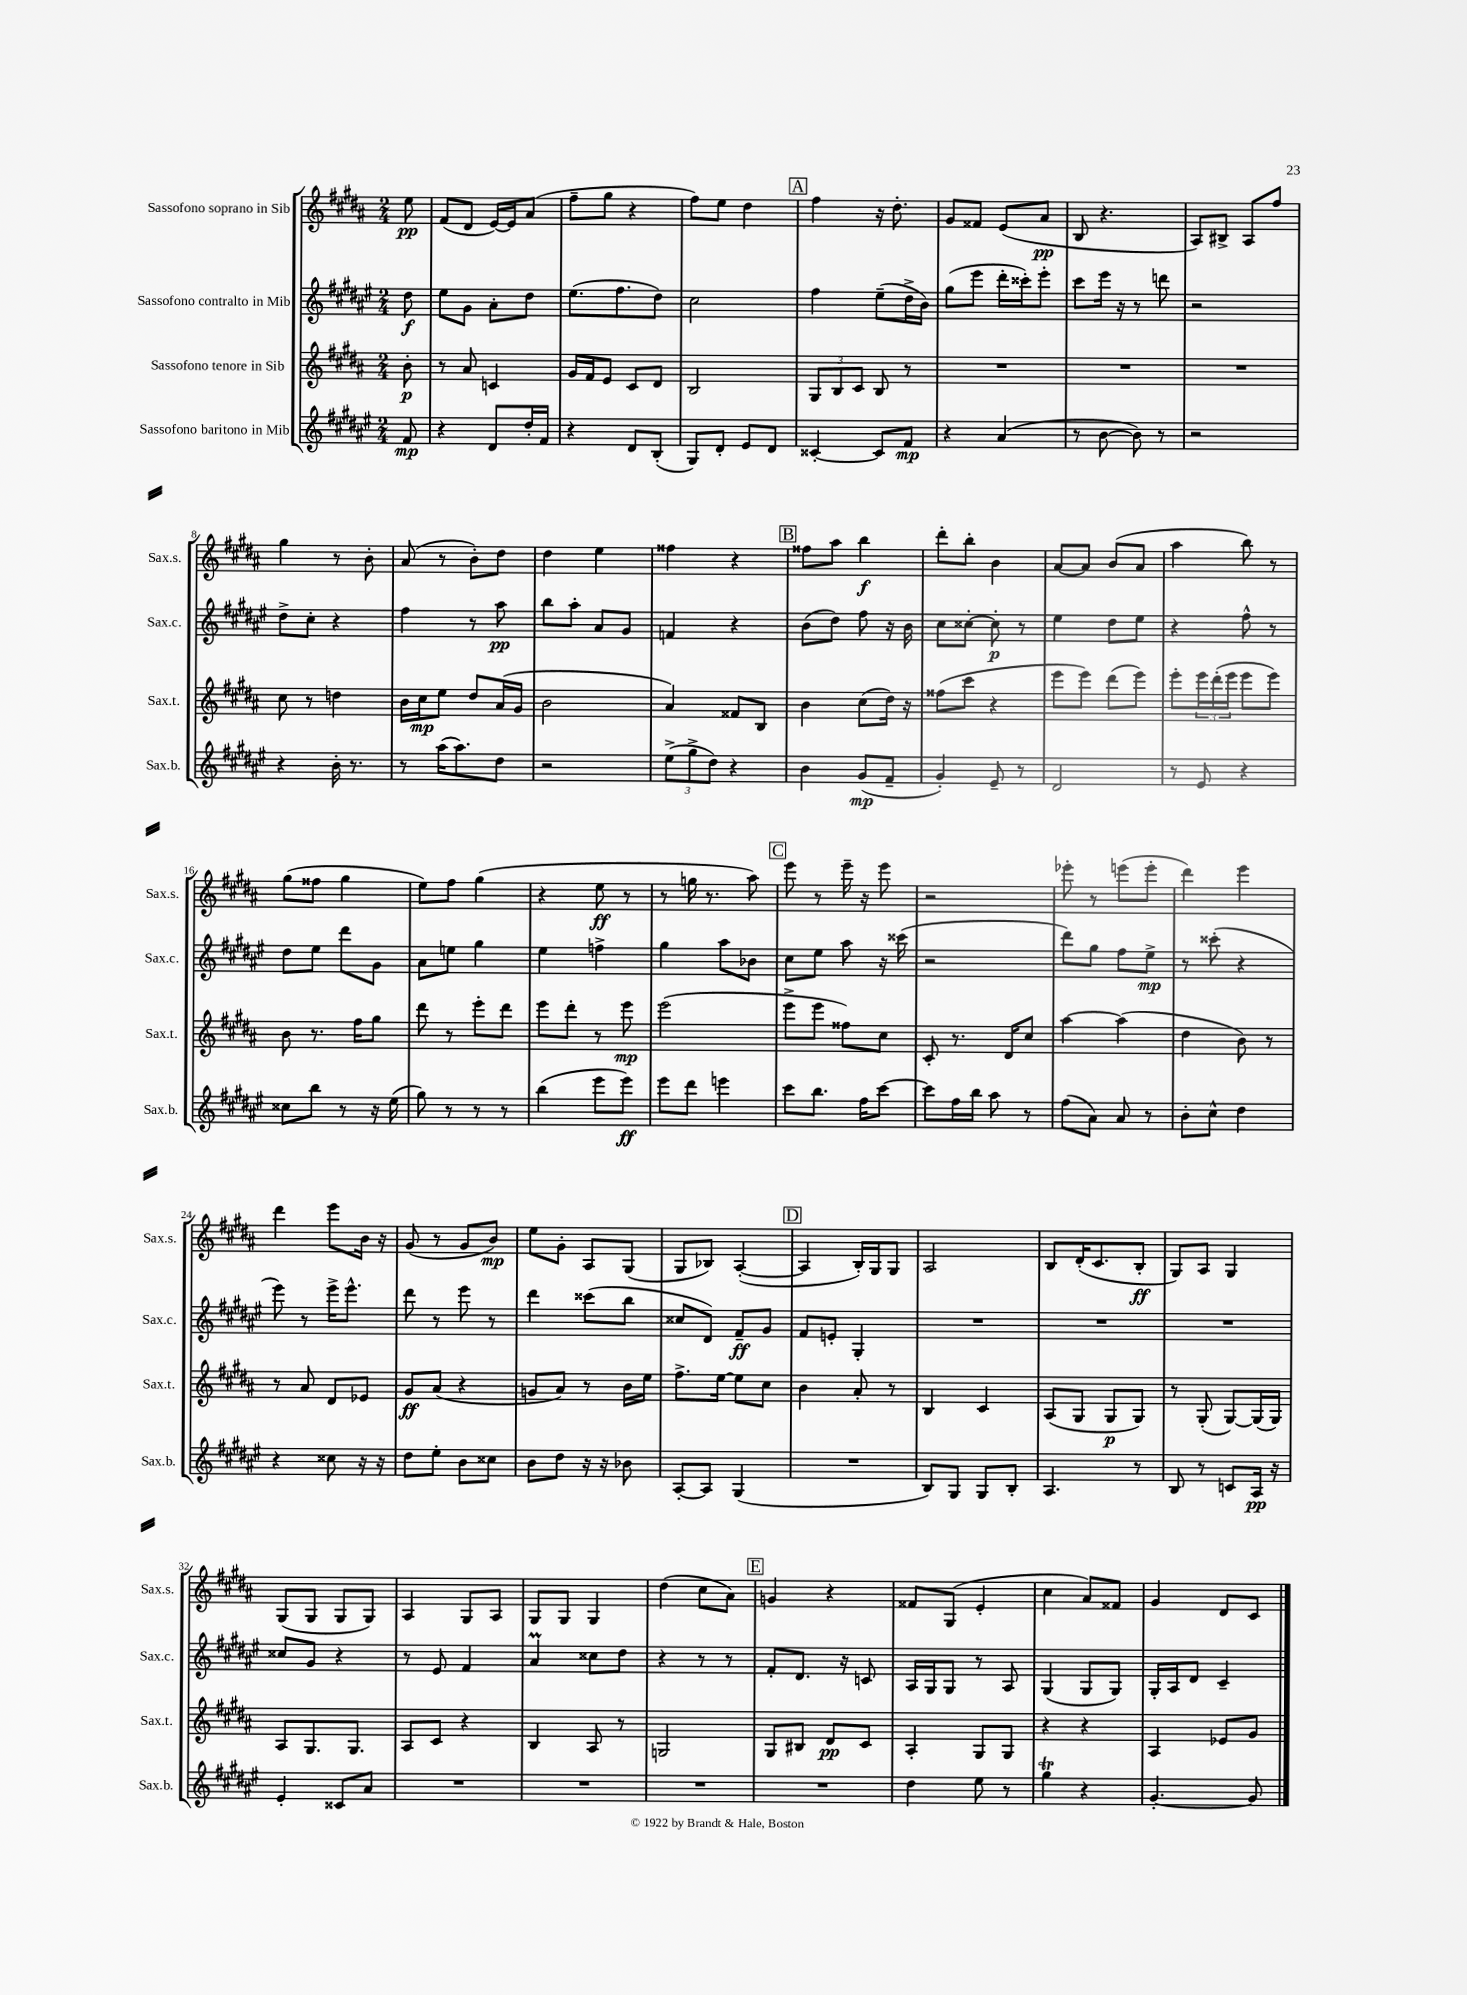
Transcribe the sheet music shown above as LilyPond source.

<<
\new StaffGroup <<
\new Staff = "s0" \with { instrumentName = "Sassofono soprano in Sib" shortInstrumentName = "Sax.s." } {
    \clef treble \key b \major \numericTimeSignature \time 2/4 \partial 8
    e''8\pp |
    fis'8( dis'8 e'16~) e'16 ais'8( |
    fis''8-- gis''8 r4 |
    fis''8) e''8 dis''4 |
    \mark \markup { \box "A" } fis''4 r16 dis''8.-. |
    gis'8 fisis'8 e'8( ais'8\pp |
    b8 r4. |
    ais8) bis8-> ais8 fis''8 |
    gis''4 r8 b'8-. |
    ais'8( r8 b'8-.) dis''8 |
    dis''4 e''4 |
    fisis''4 r4 |
    \mark \markup { \box "B" } fisis''8 ais''8 b''4\f |
    dis'''8-. b''8-. b'4 |
    ais'8~ ais'8 b'8( ais'8 |
    ais''4 b''8) r8 |
    gis''8( fisis''8 gis''4 |
    e''8) fis''8 gis''4( |
    r4 e''8\ff r8 |
    r8 g''16 r8. ais''8) |
    \mark \markup { \box "C" } e'''8 r8 e'''16-- r16 e'''8 |
    r2 |
    ees'''8-. r8 e'''8( e'''8-. |
    dis'''4) e'''4 |
    dis'''4 e'''8 b'16 r16 |
    gis'8( r8 gis'8 b'8\mp) |
    e''8 gis'8-. ais8 gis8( |
    gis8 bes8) ais4~-.( |
    \mark \markup { \box "D" } ais4 b16-.) gis16 gis8 |
    ais2 |
    b8 dis'16-.( cis'8. b8-.\ff |
    gis8) ais8 gis4 |
    gis8( gis8 gis8 gis8) |
    ais4 gis8 ais8 |
    gis8 gis8 gis4 |
    dis''4( cis''8 ais'8) |
    \mark \markup { \box "E" } g'4 r4 |
    fisis'8 gis8( e'4-. |
    cis''4 ais'8) fisis'8 |
    gis'4 dis'8 cis'8 \bar "|." |
}
\new Staff = "s1" \with { instrumentName = "Sassofono contralto in Mib" shortInstrumentName = "Sax.c." } {
    \clef treble \key fis \major \numericTimeSignature \time 2/4 \partial 8
    dis''8\f |
    eis''8 gis'8 ais'8-. dis''8 |
    eis''8.( fis''8. dis''8) |
    cis''2 |
    \mark \markup { \box "A" } fis''4 eis''8--( dis''16-> b'16) |
    gis''8( eis'''8 dis'''16-. cisis'''16-.) eis'''8-. |
    cis'''8 eis'''16 r16 r8 d'''8 |
    r2 |
    dis''8-> cis''8-. r4 |
    fis''4 r8 ais''8\pp |
    b''8 ais''8-. ais'8 gis'8 |
    f'4 r4 |
    \mark \markup { \box "B" } b'8( dis''8) fis''8 r16 b'16 |
    cis''8 cisis''8~-. cisis''8-.\p r8 |
    eis''4 dis''8 eis''8 |
    r4 fis''8-^ r8 |
    dis''8 eis''8 dis'''8 gis'8 |
    ais'8 e''8 gis''4 |
    eis''4 f''4-> |
    gis''4 ais''8 bes'8 |
    \mark \markup { \box "C" } cis''8 eis''8 ais''8 r16 cisis'''16( |
    r2 |
    dis'''8) gis''8 fis''8 eis''8->\mp |
    r8 cisis'''8-.( r4 |
    eis'''8) r8 eis'''16-> eis'''8.-^ |
    dis'''8 r8 eis'''8 r8 |
    dis'''4 cisis'''8( b''8 |
    cisis''8 dis'8) fis'8--\ff gis'8 |
    \mark \markup { \box "D" } fis'8 e'8-. gis4-. |
    R2 |
    R2 |
    R2 |
    cisis''8 gis'8 r4 |
    r8 eis'8 fis'4 |
    ais'4\prall cisis''8 dis''8 |
    r4 r8 r8 |
    \mark \markup { \box "E" } fis'8-. dis'8. r16 c'8 |
    ais16 gis16 gis8 r8 ais8 |
    gis4( gis8 gis8) |
    gis16-. ais16 dis'8 cis'4-- \bar "|." |
}
\new Staff = "s2" \with { instrumentName = "Sassofono tenore in Sib" shortInstrumentName = "Sax.t." } {
    \clef treble \key b \major \numericTimeSignature \time 2/4 \partial 8
    b'8-.\p |
    r8 ais'8 c'4 |
    gis'16 fis'16 e'8 cis'8 dis'8 |
    b2 |
    \mark \markup { \box "A" } \tuplet 3/2 { gis8 b8 cis'8 } b8 r8 |
    R2 |
    R2 |
    R2 |
    cis''8 r8 d''4 |
    b'16 cis''16\mp e''8 dis''8 ais'16( gis'16 |
    b'2 |
    ais'4) fisis'8 b8 |
    \mark \markup { \box "B" } b'4 cis''8( dis''16) r16 |
    fisis''8( cis'''8 r4 |
    e'''8 e'''8) dis'''8( e'''8) |
    e'''8-. \tuplet 3/2 { e'''16 dis'''16-.( e'''16 } e'''8 e'''8) |
    b'8 r8. fis''16 gis''8 |
    dis'''8 r8 e'''8-. dis'''8 |
    e'''8 dis'''8-. r8 e'''8\mp |
    e'''2( |
    \mark \markup { \box "C" } e'''8-> e'''8 fisis''8) cis''8 |
    cis'8-. r8. dis'16 cis''8 |
    ais''4~ ais''4( |
    dis''4 b'8) r8 |
    r8 ais'8 dis'8 ees'8 |
    gis'8\ff ais'8( r4 |
    g'8 ais'8) r8 b'16 e''16 |
    fis''8.-> e''16~ e''8 cis''8 |
    \mark \markup { \box "D" } b'4 ais'8-. r8 |
    b4 cis'4 |
    ais8( gis8 gis8\p gis8) |
    r8 gis8-.( gis8~) gis16( gis16) |
    ais8 gis8. gis8. |
    ais8 cis'8 r4 |
    b4 ais8 r8 |
    g2 |
    \mark \markup { \box "E" } gis8 bis8 dis'8\pp cis'8 |
    ais4-. gis8 gis8 |
    r4 r4 |
    ais4 ees'8 gis'8 \bar "|." |
}
\new Staff = "s3" \with { instrumentName = "Sassofono baritono in Mib" shortInstrumentName = "Sax.b." } {
    \clef treble \key fis \major \numericTimeSignature \time 2/4 \partial 8
    fis'8\mp |
    r4 dis'8 dis''16-. fis'16 |
    r4 dis'8 b8-.( |
    gis8) dis'8-. eis'8 dis'8 |
    \mark \markup { \box "A" } cisis'4~-. cisis'8 fis'8\mp |
    r4 ais'4( |
    r8 b'8~ b'8) r8 |
    r2 |
    r4 b'16-. r8. |
    r8 ais''16( ais''8.) dis''8 |
    r2 |
    \tuplet 3/2 { eis''8->( gis''8-> dis''8) } r4 |
    \mark \markup { \box "B" } b'4 gis'8\mp( fis'8-- |
    gis'4-.) eis'8-- r8 |
    dis'2 |
    r8 eis'8 r4 |
    cisis''8 b''8 r8 r16 eis''16( |
    gis''8) r8 r8 r8 |
    b''4( eis'''8 eis'''8\ff) |
    eis'''8 dis'''8 e'''4 |
    \mark \markup { \box "C" } cis'''8 b''8. fis''16 cis'''8~ |
    cis'''8 fis''16 b''16 ais''8 r8 |
    fis''8( ais'8) ais'8 r8 |
    b'8-. cis''8-^ dis''4 |
    r4 cisis''8 r16 r16 |
    dis''8 eis''8-. b'8 cisis''8 |
    b'8 dis''8 r16 r16 bes'8 |
    ais8~-. ais8 gis4( |
    \mark \markup { \box "D" } R2 |
    b8) gis8 gis8 b8-. |
    ais4. r8 |
    b8 r8 c'8 ais16\pp r16 |
    eis'4-. cisis'8 ais'8 |
    R2 |
    R2 |
    R2 |
    \mark \markup { \box "E" } R2 |
    dis''4 eis''8 r8 |
    gis''4\trill r4 |
    gis'4.~-. gis'8 \bar "|." |
}
>>
>>
